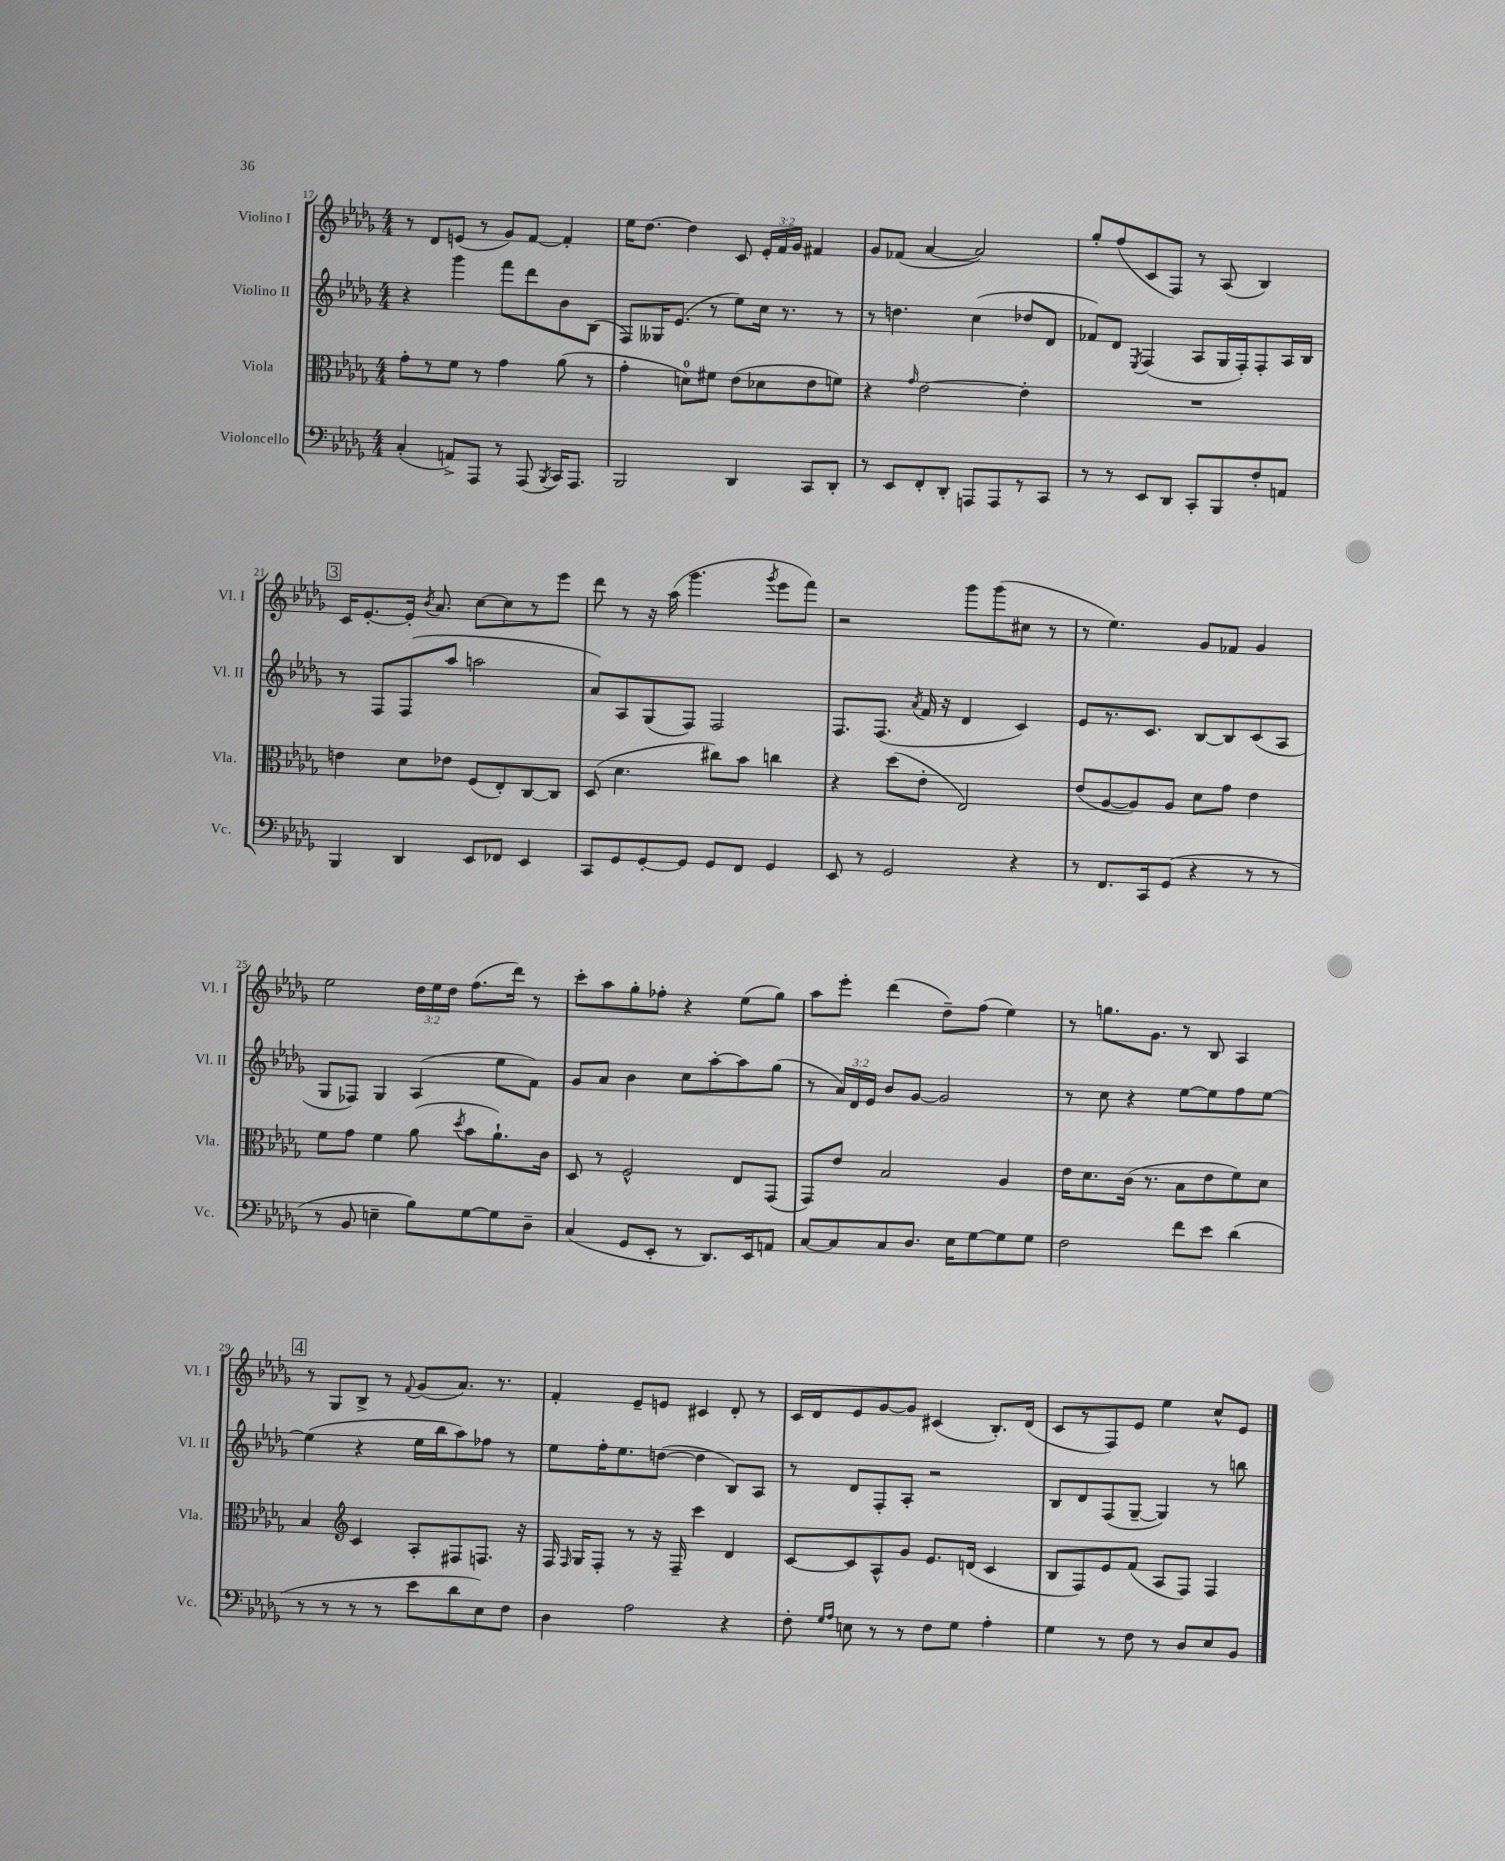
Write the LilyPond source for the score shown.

<<
\new StaffGroup <<
\new Staff = "s0" \with { instrumentName = "Violino I" shortInstrumentName = "Vl. I" } {
    \clef treble \key des \major \numericTimeSignature \time 4/4 \override Staff.TupletNumber.text = #tuplet-number::calc-fraction-text
    \autoBeamOff r8 des'8[ e'8]( r8 ges'8[) f'8]~ f'4-. |
    ees''16[ des''8.]~ des''4 c'8 \tuplet 3/2 { ees'16[-. f'16 ges'16] } fis'4 |
    ges'8[ fes'8]( aes'4~ aes'2) |
    ges''8[-. f''8( c'8 f8]) r8 aes8( bes4) |
    \mark \markup { \box "3" } c'16[ ees'8.~-. ees'16]-. \acciaccatura { bes'8 } aes'8. c''8[~ c''8 r8 ees'''8] |
    des'''8 r8 r16 aes''16( ges'''4. \acciaccatura { ges'''8 } ees'''8[ f'''8]) |
    r2 ges'''8[ ges'''8( cis''8] r8 |
    r8 ees''4.) ges'8[ fes'8] ges'4 |
    ees''2 \tuplet 3/2 { des''16[ ees''16 des''16] } f''8.[( des'''16]) r8 |
    c'''8[-. aes''8 ges''8-. fes''8]-. r4 ees''8[( ges''8]) |
    aes''8[ ees'''8]-. des'''4( des''8[--) f''8]( ees''4) |
    r8 g''8.[ ges'8.] r8 bes8 aes4 |
    \mark \markup { \box "4" } r8 ges8[ bes8]-> r8 \appoggiatura { f'8 } ges'8[( aes'8.]) r8. |
    f'4-. ees'8[-- e'8] cis'4 des'8-. r8 |
    c'16[ des'16 ees'8 ges'8~ ges'8] cis'4( bes8.[-.) des'16]( |
    c'8[ r8 f8) ees'8] ees''4 c''8[-^ ees'8] \bar "|." |
}
\new Staff = "s1" \with { instrumentName = "Violino II" shortInstrumentName = "Vl. II" } {
    \clef treble \key des \major \numericTimeSignature \time 4/4 \override Staff.TupletNumber.text = #tuplet-number::calc-fraction-text
    \autoBeamOff r4 ges'''4 f'''8[ des'''8 bes'8 bes8]( |
    f8[) geses16 ees'8.]( r8 ees''8[) c''16] r8. r8 |
    r8 d''4. c''4( des''8[ des'8] |
    fes'8[) des'8] \acciaccatura { ees8 } f4( aes8[ ges16 f16-.) f8-. aes16 bes16] |
    \mark \markup { \box "3" } r8 f8[ f8( aes''8] a''2 |
    aes'8[) aes8 ges8( f8]) f2 |
    f8.[ f8.]( \acciaccatura { aes'8 } f'16 r16 des'4 c'4) |
    ees'8[ r8. c'8.] bes8[~ bes8 c'8( aes8] |
    ges8[ fes8]) ges4 aes4( ees''8[ f'8]) |
    ges'8[ aes'8] bes'4 c''8[ aes''8~-. aes''8 ges''8]( |
    r8 \tuplet 3/2 { aes'16[) des'16 ees'16] } bes'8[ ges'8]~ ges'2 |
    r8 c''8 r4 ees''8[~ ees''8 f''8 ees''8]~ |
    \mark \markup { \box "4" } ees''4( r4 ees''16[ bes''16 aes''8) fes''8] r8 |
    ees''8[ f''16-. ees''8. d''8]~( d''4 bes8[) aes8] |
    r8 des'8[ f8-. aes8]-. r2 |
    bes8[ des'8 f8( ges8]~-- ges4) r8 b''8 \bar "|." |
}
\new Staff = "s2" \with { instrumentName = "Viola" shortInstrumentName = "Vla." } {
    \clef alto \key des \major \numericTimeSignature \time 4/4
    \autoBeamOff ges'8[-. r8 f'8] r8 ges'4 aes'8( r8 |
    ges'4-. d'8[-0) fis'8] ees'8[( des'8 ees'8 f'8]) |
    r4 \grace { ges'16 } ees'2~ ees'4-. |
    R1 |
    \mark \markup { \box "3" } e'4 des'8[ ees'8] f8[( ees8-.) c8~ c8] |
    des8( des'4. cis''8[) bes'8] c''4 |
    r4 des''8[( ees'8]-. ees2) |
    ees'8[( aes8~ aes8) aes8] des'8[ ges'8] ees'4 |
    f'8[ ges'8] f'4 aes'8( \acciaccatura { des''8 } bes'8[ aes'8.-!) c'16] |
    des8 r8 f2-^ ees8[ ges,8]( |
    ges,8[) ees'8] bes2 aes4 |
    ees'16[ des'8. c'16]( r8. bes8[ ees'8 f'8) des'8] |
    \mark \markup { \box "4" } bes4 \clef treble c'4 aes8[-. fis8 f8.] r16 |
    f16 \grace { f16 } ges16[ f8]-. r8 r16 f16-- c'''4 des'4 |
    c'8[~ c'8 aes8-^ ges'8] ees'8.[ d'16]( c'4 |
    bes8[ f8) ees'8 f'8]( aes8[ f8]) f4 \bar "|." |
}
\new Staff = "s3" \with { instrumentName = "Violoncello" shortInstrumentName = "Vc." } {
    \clef bass \key des \major \numericTimeSignature \time 4/4
    \autoBeamOff c4-.( a,8[->) aes,,8] r8 aes,,8( \acciaccatura { bes,,8 } c,16[) aes,,8.] |
    bes,,2 des,4 c,8[ des,8]-. |
    r8 ees,8[ f,8-. des,8]-. a,,8[ a,,8 r8 c,8] |
    r8 r8 ees,8[ des,8] c,8[-. bes,,8 f8-. a,8] |
    \mark \markup { \box "3" } bes,,4 des,4 ees,8[ fes,8] ees,4 |
    c,8[ ges,8 ges,8~-. ges,8] ges,8[ f,8] ges,4 |
    ees,8 r8 ges,2 r4 |
    r8 f,8.[ c,16 ges,8]( r4 r8 r8 |
    r8 bes,8 e4-- bes8[) ges8~ ges8 des8]-- |
    c4( ges,8[ ees,8]-. r8 des,8.[) ees,16 a,8] |
    c8[~ c8 c8 des8.] ees16[ ges8~ ges8 ges8] |
    f2 f'8[ ees'8] des'4( |
    \mark \markup { \box "4" } r8 r8 r8 r8 ees'8[ des'8 ees8) f8] |
    des4 aes2 r4 |
    f8-. \grace { ges16[ aes16] } e8 r8 r8 f8[ ges8] aes4-. |
    ges4 r8 f8 r8 des8[ ees8 bes,8] \bar "|." |
}
>>
>>
\layout { \context { \Score currentBarNumber = #17 } }
